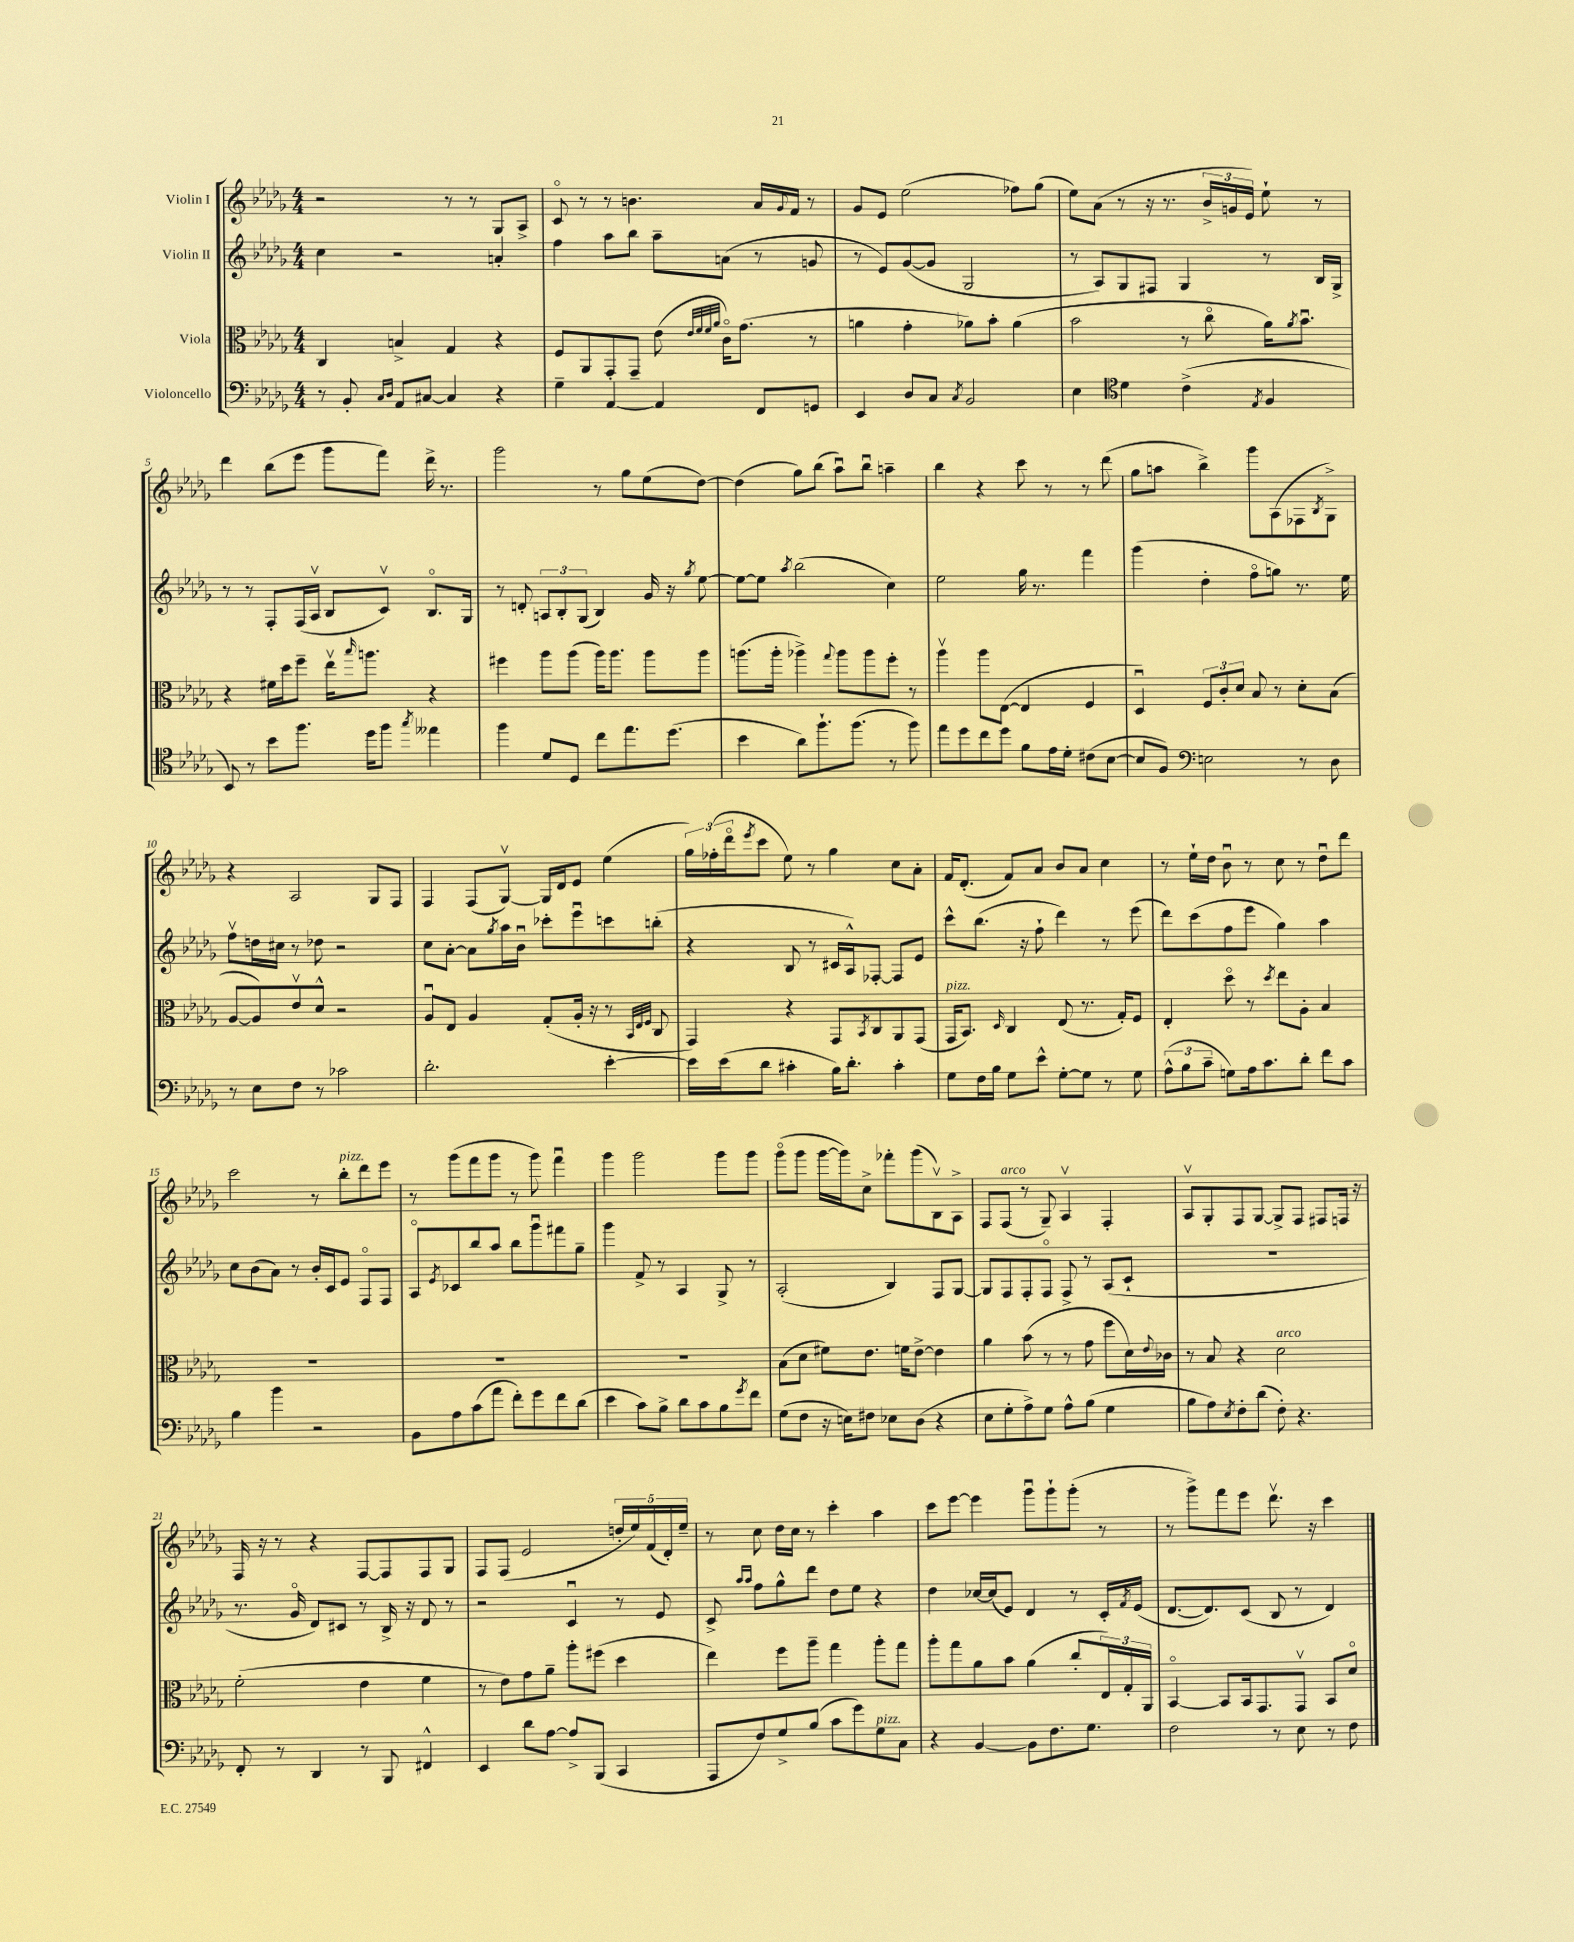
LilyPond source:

<<
\new StaffGroup <<
\new Staff = "s0" \with { instrumentName = "Violin I" } {
    \clef treble \key des \major \numericTimeSignature \time 4/4
    r2 r8 r8 ges8 aes8-> |
    c'8\flageolet r8 r8 b'4. aes'16 \appoggiatura { ges'8 } f'16 r8 |
    ges'8 ees'8 ees''2( fes''8) ges''8( |
    ees''8) aes'8( r8 r16 r8. \tuplet 3/2 { bes'16-> g'16 ees'16) } ees''8-! r8 |
    des'''4 bes''8( ees'''8 ges'''8 f'''8) des'''16-> r8. |
    ges'''2 r8 ges''8 ees''8( des''8~) |
    des''4( ges''8) bes''8( aes''8\downbow) bes''8\downbow a''4-- |
    bes''4 r4 c'''8 r8 r8 des'''8( |
    ges''8 a''8 bes''4->) ges'''8 aes8( fes8 \acciaccatura { bes8 } ges8->) |
    r4 aes2 ges8 f8 |
    f4 f8( ges8~\upbow) ges16 des'16 ees'8 ees''4( |
    \tuplet 3/2 { ges''16) fes''16-.( des'''16\flageolet } \acciaccatura { ees'''8 } c'''8 ees''8) r8 ges''4 c''8 aes'8-. |
    f'16 des'8.-.( f'8) aes'8 bes'8 aes'8 c''4 |
    r8 ees''16-! des''16 bes'8\downbow r8 c''8 r8 des''8\downbow des'''8 |
    c'''2 r8 bes''8-.^\markup { \italic "pizz." } des'''8 ees'''8 |
    r8 ges'''8( f'''8 ges'''8 r8 ges'''8) f'''4\downbow |
    ges'''4 ges'''2 ges'''8 ges'''8 |
    ges'''8\flageolet( ges'''8 ges'''16~ ges'''16) c''8-> fes'''8-. ges'''8( bes8\upbow) aes8-> |
    f8 f8^\markup { \italic "arco" }( r8 ges8--) aes4\upbow f4-. |
    aes8\upbow ges8-. f8 ges8~ ges8-> f8 fis8 f16 r16 |
    f16 r16 r8 r4 f8~ f8 f8 ges8 |
    f8 f8( ees'2 \tuplet 5/4 { d''16-. ees''16) f'16( des'16-.) ees''16-- } |
    r8 c''8 des''16 c''16 r8 c'''4-. aes''4 |
    c'''8 ees'''8~ ees'''4 ges'''8\downbow ges'''8-! ges'''8-.( r8 |
    r8 ges'''8->) f'''8 ees'''8 des'''8.\upbow r16 c'''4 \bar "|." |
}
\new Staff = "s1" \with { instrumentName = "Violin II" } {
    \clef treble \key des \major \numericTimeSignature \time 4/4
    c''4 r2 a'4-. |
    f''4 aes''8 bes''8 aes''8-- a'8( r8 g'8 |
    r8 ees'8) ges'8~( ges'8 ges2 |
    r8 aes8) ges8 fis8 ges4 r8 bes16 ges16-> |
    r8 r8 f8-. f16( aes16\upbow bes8 c'8\upbow) bes8.\flageolet ges16 |
    r8 d'8-. \tuplet 3/2 { a8 bes8-. ges8( } bes4) ges'16 r16 \acciaccatura { ges''8 } ees''8~ |
    ees''8~ ees''8 \acciaccatura { aes''8 } bes''2( c''4) |
    ees''2 ges''16 r8. f'''4 |
    ges'''4( des''4-. f''8\flageolet g''8) r8. ees''16 |
    f''8\upbow d''16 cis''16 r8 des''8 r2 |
    c''8 aes'8~-. aes'8 \acciaccatura { ges''8 } aes''16 bes'16\downbow ces'''8-. ees'''8\downbow c'''8 b''8-.( |
    r4 bes8 r8 cis'16 aes16-^) fes8~-. fes8 ees'8 |
    c'''8-^ bes''8.( r16 f''8-! des'''4) r8 ees'''8( |
    des'''8) c'''8( f''8 ees'''8 ges''4) aes''4 |
    c''8 bes'8( aes'8) r8 bes'16-. c'16 ees'8 f8\flageolet f8 |
    aes8\flageolet \acciaccatura { ees'8 } ces'8 bes''8 aes''8 bes''8 ges'''8\downbow fis'''8 ges''8-- |
    ges'''4 f'8-> r8 aes4 ges8-> r8 |
    aes2-.( bes4) f8 ges8~ |
    ges8 f8 f8-. f8\flageolet f8-> r8 aes8( c'8-! |
    R1 |
    r8. ges'16\flageolet des'8) cis'8 r8 bes16-> r16 des'8 r8 |
    r2 c'4\downbow r8 ees'8 |
    c'8-> \grace { aes''16 aes''16 } f''8 ges''8-^ des'''8 des''8 ees''8 r4 |
    des''4 ces''16~ ces''16( ees'8) des'4 r8 c'16-. \acciaccatura { f'8 } ees'16( |
    des'8.~ des'8.) c'8( bes8 r8 des'4) \bar "|." |
}
\new Staff = "s2" \with { instrumentName = "Viola" } {
    \clef alto \key des \major \numericTimeSignature \time 4/4
    c4 b4-> ges4 r4 |
    f8 aes,8 ges,8-. ges,8-- ees'8( \grace { ees'32 f'32 f'32 aes'32 } c'16\flageolet) ges'8.( r8 |
    a'4 ges'4-. aes'8) bes'8-. aes'4( |
    bes'2 r8 c''8\flageolet aes'16) \acciaccatura { aes'8 } bes'8.\downbow |
    r4 fis'16 des''16 f''8-- ees''16\upbow \grace { bes''16 } a''8. r4 |
    fis''4 aes''8 aes''8( aes''16) aes''8. aes''8 aes''8 |
    a''8.( a''16-. aes''4->) \appoggiatura { ges''8 } aes''8 aes''8 f''8-. r8 |
    aes''4\upbow aes''8 ees8~( ees4 f4 |
    des4\downbow) \tuplet 3/2 { f8 c'8-. des'8 } bes8 r8 des'8-. bes8( |
    aes8~ aes8) ees'8\upbow des'8-^ r2 |
    aes8\downbow ees8 aes4 ges8-.( aes16-. r16 r8 \grace { bes,32 ees32 f32 } c8 |
    ges,4) r4 ges,8 \acciaccatura { bes,8 } c8 aes,8 ges,8( |
    ges,16^\markup { \italic "pizz." } bes,8.) \grace { des16 } c4 ees8( r8. ges16-.) f8 |
    ees4-. des''8\flageolet r8 \acciaccatura { des''8 } ees''8 aes8-. bes4 |
    R1 |
    R1 |
    R1 |
    bes8( des'8 fis'8) ees'8. f'16 ees'8~-> ees'4 |
    aes'4 bes'8( r8 r8 ges'8 f''8 des'16) \appoggiatura { ees'8 } ces'16 |
    r8 bes8 r4 des'2^\markup { \italic "arco" } |
    f'2-.( ees'4 f'4 |
    r8 ees'8) ges'8 aes'8-- aes''8-. fis''8( des''4 |
    ees''4) f''8 aes''8-- ges''4 aes''8-. ges''8 |
    aes''8-. ges''8 aes'8 bes'8 aes'4( c''8-. \tuplet 3/2 { ees16) ges16-. aes,16 } |
    bes,4~\flageolet bes,8 bes,16 ges,8. ges,8\upbow bes,8 des'8\flageolet \bar "|." |
}
\new Staff = "s3" \with { instrumentName = "Violoncello" } {
    \clef bass \key des \major \numericTimeSignature \time 4/4
    r8 bes,8-. \grace { c16 des16 } aes,8 cis8~ cis4 r4 |
    ges4-- aes,4~ aes,4 f,8 g,8 |
    ees,4 des8 c8 \acciaccatura { c8 } bes,2 |
    ees4 \clef tenor des'4 c'4->( \acciaccatura { ees8 } f4 |
    bes,8) r8 bes'8 f''8. des''16 f''8 \acciaccatura { ges''8 } eeses''4 |
    f''4 des'8 des8 c''8 ees''8. des''8.( |
    bes'4 aes'8) f''8.-! f''8.( r8 f''8) |
    ees''8 des''8 c''8 des''8 f'8 ees'16 des'16-. cis'8( bes8~ |
    bes8 f8) \clef bass e2 r8 des8 |
    r8 ees8 f8 r8 ces'2 |
    des'2.-. ees'4~-. |
    ees'16 ees'16( des'8 cis'4-. bes16) des'8.-. cis'4-. |
    ges8 f16 bes16 ges8 ees'8-^ ges8~-. ges8 r8 ges8 |
    \tuplet 3/2 { aes8-^( bes8 c'8-- } g8) aes16 c'8. des'8-. f'8 c'8 |
    bes4 bes'4 r2 |
    bes,8 aes8 c'8( aes'8 f'8-.) ges'8 f'8 des'8( |
    ees'4 c'8) bes8-> des'8 c'8 bes8 \acciaccatura { ges'8 } f'8 |
    ges8( f8 r16 e16) fis8 ees8 des8( r4 |
    ees8 ges8-. aes8->) ges8 aes8-^ bes8( ges4 |
    bes8 aes8) \acciaccatura { ees8 } f8-. des'8( f8-.) r4. |
    f,8-. r8 des,4 r8 bes,,8 fis,4-^ |
    ees,4 des'8 aes8~ aes8-> bes,,8( c,4 |
    aes,,8 f8) ges8-> bes8( c'8 ges'8) ges8^\markup { \italic "pizz." } c8 |
    r4 bes,4~ bes,8 f8. ges8. |
    f2 r8 ees8 r8 f8 \bar "|." |
}
>>
>>
